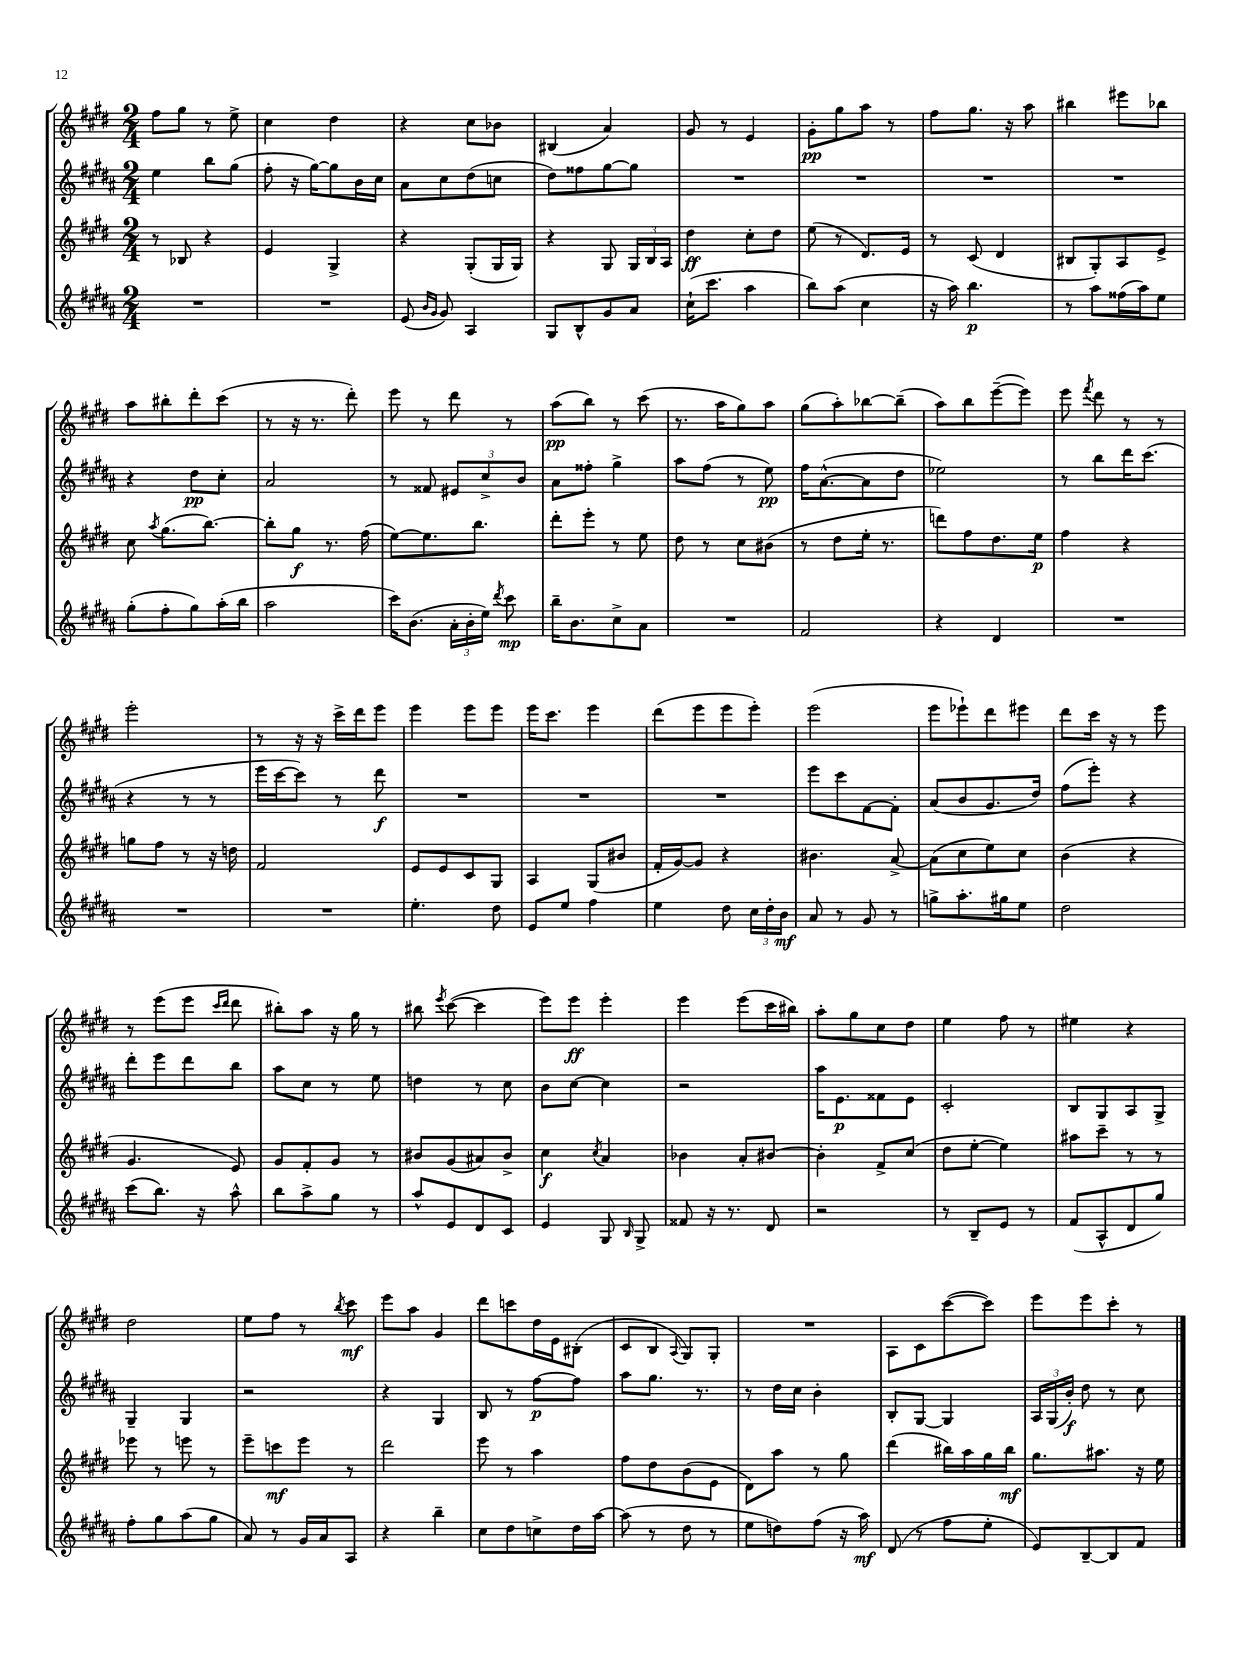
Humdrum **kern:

**kern	**kern	**kern	**kern
*staff4	*staff3	*staff2	*staff1
*clefG2	*clefG2	*clefG2	*clefG2
*k[f#c#g#d#a#]	*k[f#c#g#d#]	*k[f#c#g#d#a#]	*k[f#c#g#d#]
*M2/4	*M2/4	*M2/4	*M2/4
2r	8r	4ee	8ff#
.	8B-	.	8gg#
.	4r	8bb	8r
.	.	(8gg#	8ee^
=	=	=	=
2r	4e	8ff#'	4cc#
.	.	16r	.
.	.	[16gg#)	.
.	4G#^	8gg#]	4dd#
.	.	16b	.
.	.	16cc#	.
=	=	=	=
(8e	4r	8a#	4r
16qqb	.	.	.
16qqg#	.	.	.
8g#)	.	8cc#	.
4A#	(8G#'	(8dd#	8cc#
.	16G#	8cc	8b-
.	16G#)	.	.
=	=	=	=
8G#	4r	8dd#)	(4B#
8B^^	.	8ff##	.
8g#	8G#	[8gg#	4a)
8a#	24G#	8gg#]	.
.	24B	.	.
.	24A	.	.
=	=	=	=
(16cc#`	4dd#	2r	8g#
8.ccc#	.	.	.
.	.	.	8r
4aa#	8cc#'	.	4e
.	8dd#	.	.
=	=	=	=
8bb)	(8ee	2r	8g#'
(8aa#	8r	.	8gg#
4cc#	8.d#)	.	8aa
.	.	.	8r
.	16e	.	.
=	=	=	=
16r	8r	2r	8ff#
16aa#)	.	.	.
4.bb	(8c#	.	8.gg#
.	4d#	.	.
.	.	.	16r
.	.	.	8aa
=	=	=	=
8r	8B#	2r	4bb#
8aa#	8G#')	.	.
(16ff##	8A	.	8eee#
16aa#)	.	.	.
8ee	8e^	.	8bb-
=	=	=	=
(8gg#'	8cc#	4r	8aa
.	8qaa	.	.
8ff#'	(8.gg#	.	8bb#'
8gg#)	.	8dd#	8ddd#'
.	[8.bb)	.	.
(16aa#'	.	8cc#'	(8ccc#
16bb	.	.	.
=	=	=	=
2aa#	8bb']	2a#	8r
.	8gg#	.	16r
.	.	.	8.r
.	8.r	.	.
.	.	.	8ddd#')
.	(16ff#	.	.
=	=	=	=
16ccc#)	[8ee)	8r	8eee
(8.b	.	.	.
.	8.ee]	8f##	8r
24a#'	.	12e#	8ddd#
24b'	.	.	.
.	8.bb	.	.
24ee)	.	12cc#^	.
8qddd#	.	.	.
8ccc#	.	.	8r
.	.	12b	.
=	=	=	=
16bb~	8ddd#'	8a#	(8aa
8.b	.	.	.
.	8eee'	8ff##'	8bb)
8cc#^	8r	4gg#^	8r
8a#	8ee	.	(8ccc#
=	=	=	=
2r	8dd#	8aa#	8.r
.	8r	(8ff#	.
.	.	.	16aa
.	8cc#	8r	8gg#)
.	(8b#	8ee)	8aa
=	=	=	=
2f#	8r	16ff#	(8gg#
.	.	([8.a#^^	.
.	8dd#	.	8aa')
.	16ee'	8a#]	[8bb-
.	8.r	.	.
.	.	8dd#	(8bb-~]
=	=	=	=
4r	8ddd)	2ee-)	8aa)
.	8ff#	.	8bb
4d#	8.dd#	.	([8eee~
.	.	.	8eee])
.	16ee	.	.
=	=	=	=
2r	4ff#	8r	8eee
.	.	.	8qfff#
.	.	8bb	8ddd#
.	4r	16ddd#	8r
.	.	(8.ccc#	.
.	.	.	8r
=	=	=	=
2r	8gg	4r	2eee'
.	8ff#	.	.
.	8r	8r	.
.	16r	8r	.
.	16dd	.	.
=	=	=	=
2r	2f#	16eee	8r
.	.	[16ccc#	.
.	.	8ccc#])	16r
.	.	.	16r
.	.	8r	16ccc#^
.	.	.	16ddd#
.	.	8ddd#	8eee
=	=	=	=
4.ee'	8e	2r	4eee
.	8e	.	.
.	8c#	.	8eee
8dd#	8G#	.	8eee
=	=	=	=
8e	4A	2r	16eee
.	.	.	8.ccc#
8ee	.	.	.
4ff#	(8G#	.	4eee
.	8b#	.	.
=	=	=	=
4ee	16f#'	2r	(8ddd#
.	[16g#)	.	.
.	8g#]	.	8eee
8dd#	4r	.	8eee
24cc#	.	.	8eee')
24dd#'	.	.	.
24b	.	.	.
=	=	=	=
8a#	4.b#	8eee	(2eee
8r	.	8ccc#	.
8g#	.	[8f#	.
8r	[8a^	8f#']	.
=	=	=	=
8gg^	(8a]	(8a#	8eee
8.aa#'	8cc#	8b	8eee-`)
.	8ee)	8.g#	8ddd#
16gg#	.	.	.
8ee	8cc#	.	8eee#
.	.	16dd#)	.
=	=	=	=
2dd#	(4b	(8ff#	8ddd#
.	.	8eee')	16ccc#
.	.	.	16r
.	4r	4r	8r
.	.	.	8eee
=	=	=	=
(8ccc#	4.g#	8ddd#'	8r
8.bb)	.	8eee	(8eee
.	.	8ddd#	8eee
16r	.	.	.
.	.	.	16qqccc#
.	.	.	16qqddd#
8aa#^^	8e)	8bb	8ddd#
=	=	=	=
8bb	8g#	8aa#	8bb#')
8aa#^	8f#'	8cc#	8aa
8gg#	8g#	8r	16r
.	.	.	16gg#
8r	8r	8ee	8r
=	=	=	=
8aa#^^	8b#	4dd	8bb#
.	.	.	8qeee
8e	(8g#	.	([8ccc#
8d#	8a#)	8r	4ccc#]
8c#	8b#^	8cc#	.
=	=	=	=
4e	4cc#	8b	8eee)
.	.	[8cc#	8eee
.	8qcc#	.	.
8G#	4a	4cc#]	4eee'
16qqB	.	.	.
8G#^	.	.	.
=	=	=	=
8f##	4b-	2r	4eee
16r	.	.	.
8.r	.	.	.
.	8a'	.	(8eee
8d#	[8b#	.	16ccc#
.	.	.	16bb#)
=	=	=	=
2r	4b#']	16aa#	8aa'
.	.	8.e	.
.	.	.	8gg#
.	8f#^	8f##	8cc#
.	(8cc#	8e	8dd#
=	=	=	=
8r	8dd#	2c#'	4ee
8B~	[8ee'	.	.
8e	4ee])	.	8ff#
8r	.	.	8r
=	=	=	=
(8f#	8aa#	8B	4ee#
8A#^^	8ccc#~	8G#	.
8d#	8r	8A#	4r
8gg#)	8r	8G#^	.
=	=	=	=
8ff#'	8eee-	4G#~	2dd#
8gg#	8r	.	.
(8aa#	8eee	4G#	.
8gg#	8r	.	.
=	=	=	=
8a#)	8eee~	2r	8ee
8r	8ccc	.	8ff#
16g#	8eee	.	8r
16a#	.	.	.
.	.	.	8qbb
8A#	8r	.	8ccc#
=	=	=	=
4r	2ddd#	4r	8eee
.	.	.	8aa
4bb~	.	4G#	4g#
=	=	=	=
8cc#	8eee	8B	8ddd#
8dd#	8r	8r	8ccc
8cc^	4aa	[8ff#	16dd#
.	.	.	16e
16dd#	.	8ff#]	(8B#'
[16aa#	.	.	.
=	=	=	=
(8aa#]	8ff#	8aa#	8c#
8r	8dd#	8.gg#	8B
.	.	.	8qqA
8dd#	(8b	.	8G#)
.	.	8.r	.
8r	8e	.	8G#'
=	=	=	=
8ee	8d#)	8r	2r
8dd)	8aa	16dd#	.
.	.	16cc#	.
(8ff#	8r	4b'	.
16r	8gg#	.	.
16aa#)	.	.	.
=	=	=	=
(8d#	(4ddd#	8B'	8A
8r	.	[8G#	8c#
8ff#	16bb#)	4G#]	([8ccc#
.	16aa	.	.
8ee'	16gg#	.	8ccc#])
.	16bb#	.	.
=	=	=	=
8e)	8.gg#	24A#	8eee
.	.	(24G#	.
.	.	24b')	.
[8B~	.	8dd#	8eee
.	8.aa#	.	.
8B]	.	8r	8ccc#'
8f#	16r	8cc#	8r
.	16ee	.	.
==	==	==	==
*-	*-	*-	*-
